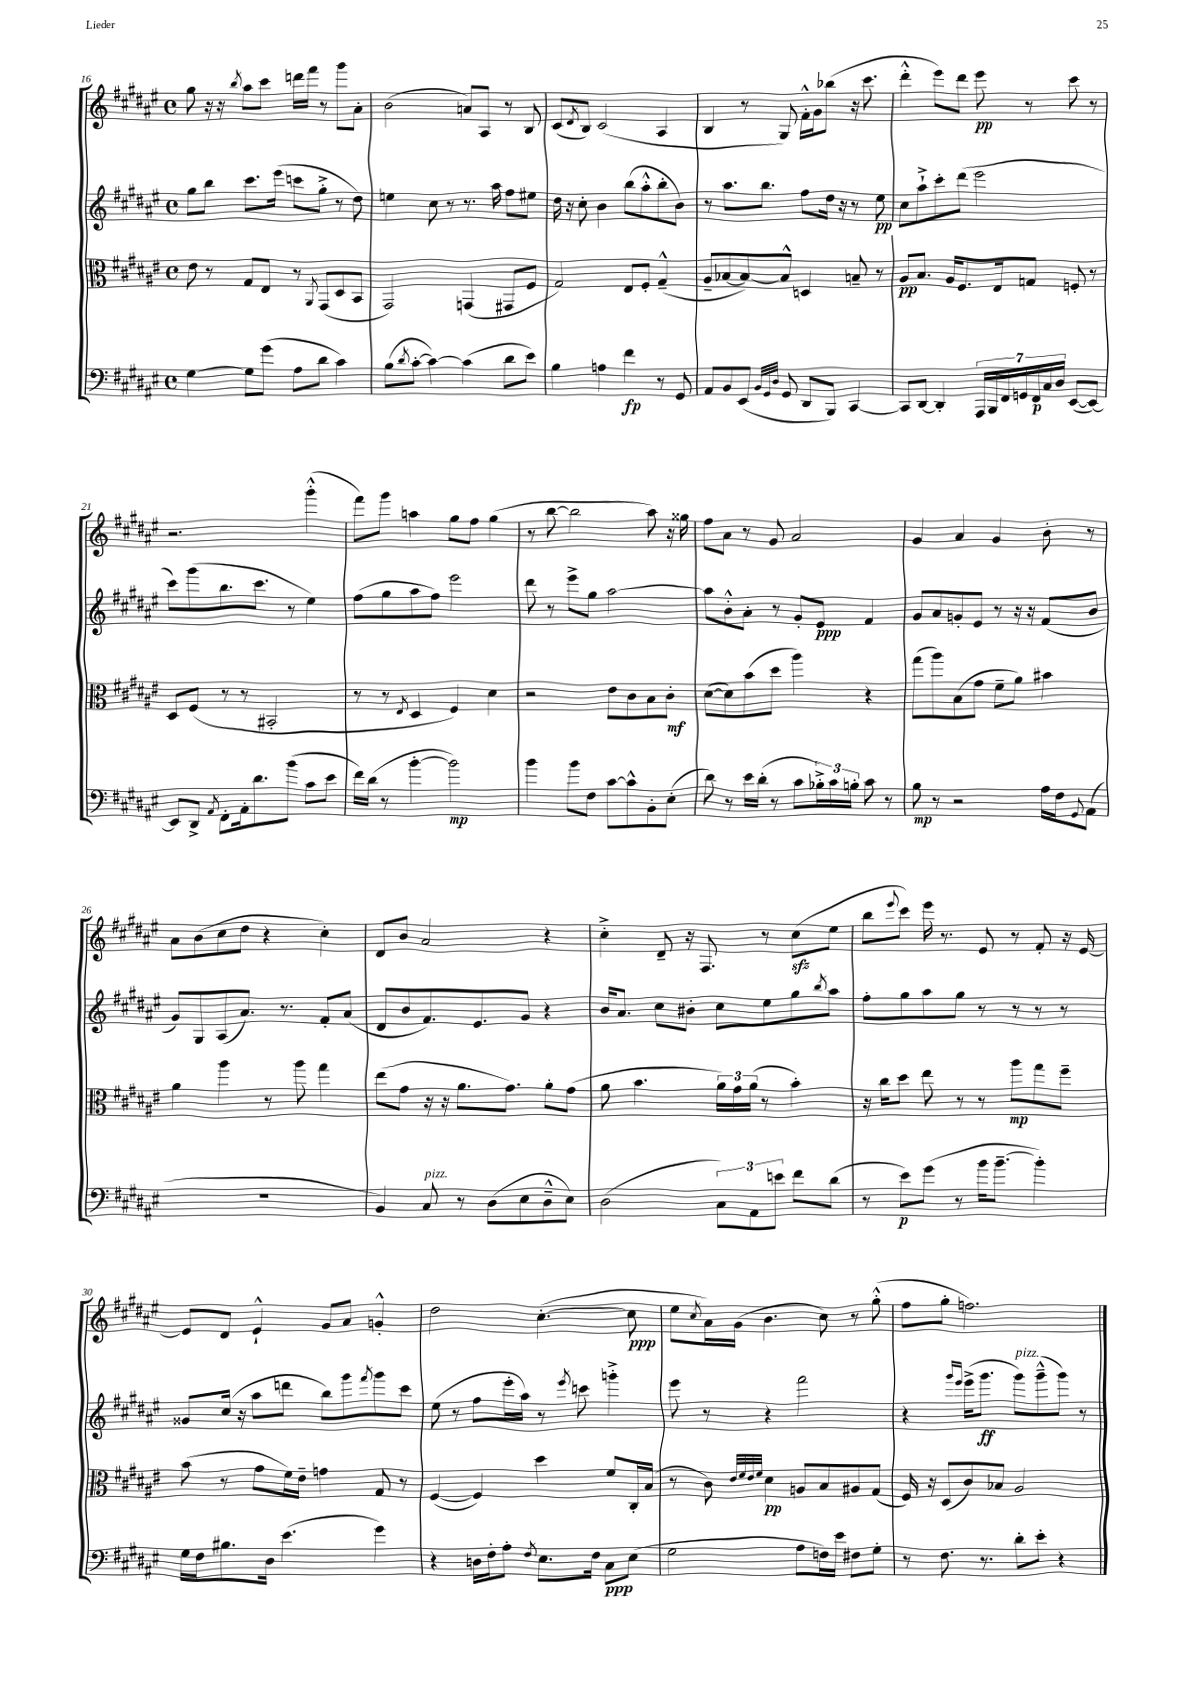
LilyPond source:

<<
\new StaffGroup <<
\new Staff = "s0" {
    \clef treble \key fis \major \defaultTimeSignature \time 4/4
    gis''8 r16 r16 \acciaccatura { b''8 } ais''8 cis'''8 d'''16 fis'''16 r8 gis'''8 ais'8-. |
    b'2( a'8) ais8 r8 b8 |
    cis'8( \acciaccatura { dis'8 } b8) cis'2( ais4 |
    b4 r8 gis8) fis'16-.-^ gis'16 bes''8( r16 cis'''8. |
    dis'''4-.-^ eis'''8) dis'''8 eis'''8\pp r8 cis'''8 r8 |
    r2. gis'''4-.-^( |
    fis'''8) gis'''8 a''4 gis''8 fis''8 gis''4( |
    r8 b''8~ b''2 ais''8) r16 gisis''16 |
    fis''8 ais'8 r8 gis'8 ais'2 |
    gis'4 ais'4 gis'4 b'8-. r8 |
    ais'8 b'8( cis''8 dis''8 r4 cis''4-.) |
    dis'8 b'8 ais'2 r4 |
    cis''4-.-> dis'8-- r16 fis8. r8 cis''8\sfz( eis''8 |
    b''8 \appoggiatura { eis'''8 } cis'''8) eis'''16 r8. eis'8 r8 fis'8-. r16 eis'16~ |
    eis'8 dis'8 eis'4-!-^ gis'8 ais'8 g'4-.-^ |
    dis''2 cis''4.~-.( cis''8\ppp |
    eis''8 \acciaccatura { cis''8 } ais'16) gis'16( b'4. cis''8) r8 gis''8-.-^( |
    fis''8 gis''8-. f''2.) \bar "|." |
}
\new Staff = "s1" {
    \clef treble \key fis \major \defaultTimeSignature \time 4/4
    gis''8 b''8 cis'''8. eis'''16( c'''8 gis''8-.-> r8 dis''8) |
    e''4 cis''8 r8 r8. ais''16 fis''8 eis''8 |
    dis''16 r16 cis''8-. b'4 b''8( ais''8-.-^ b''8-. b'8) |
    r8 ais''8. b''8. fis''8 dis''16 r16 r8 eis''8\pp |
    cis''8 ais''8-!-> cis'''8-. dis'''8( eis'''2 |
    cis'''8) gis'''8( b''8. cis'''8. r8 eis''4) |
    fis''8( gis''8 ais''8 fis''8) eis'''2 |
    dis'''8 r8 eis'''8-> gis''8 ais''2~ |
    ais''8 b'8-.-^ ais'8-. r8 gis'8-. eis'8\ppp fis'4 |
    gis'8 ais'8 g'8-. eis'8 r8 r16 r16 fis'8( b'8 |
    gis'8) gis8 ais8( ais'8.) r8. fis'8-. ais'8( |
    dis'8 b'8 fis'8.) eis'8. gis'8 r4 |
    b'16 ais'8. cis''8 bis'8-. cis''8 eis''8 gis''8 \acciaccatura { b''8 } ais''8 |
    fis''8-. gis''8 ais''8 gis''8 r8 r8 r8 r8 |
    gisis'8 cis''16( r16 ais''8 d'''8 b''8) gis'''8 \acciaccatura { fis'''8 } gis'''8 cis'''8 |
    eis''8( r8 fis''8 eis'''16-. ais''16) r8 \acciaccatura { eis'''8 } c'''8 g'''4-.-> |
    eis'''8 r8 r4 fis'''2 |
    r4 \grace { gis'''16 eis'''16 } eis'''16->( gis'''8.\ff gis'''8^\markup { \italic "pizz." }) gis'''8---^( gis'''8) r8 \bar "|." |
}
\new Staff = "s2" {
    \clef alto \key fis \major \defaultTimeSignature \time 4/4
    eis'8 r8 gis8 eis8 r8 \acciaccatura { ais,8 } gis,8( dis8 b,8 |
    gis,2) g,4( gis,8 fis8 |
    gis2) eis8 fis8-. gis4---^( |
    ais8-- bes8~ bes8~) bes8-^ d4 b8-- r8 |
    ais8\pp b8. ais16 fis8. eis16 g8 f8-. r8 |
    dis8 fis8( r8 r8 bis,2-. |
    r8 r8 \acciaccatura { eis8 } dis4 fis4) dis'4 |
    r2 eis'8 cis'8 b8 cis'8-.\mf |
    dis'8~( dis'8) b'8( dis''8 ais''4) r4 |
    gis''8( ais''8) b8( gis'8 fis'8-- ais'8) bis'4 |
    ais'4 ais''4 r8 ais''8 gis''4 |
    eis''8( gis'8 r16 r16 ais'8. gis'8.) ais'8-. gis'8( |
    ais'8 b'4. \tuplet 3/2 { ais'16) gis'16 ais'16( } r8 b'4-.) |
    r16 cis''16 dis''8 eis''8 r8 r8 ais''8\mp gis''8 fis''8-- |
    b'8( r8 gis'8 fis'16) eis'16-- g'4 gis8 r8 |
    fis4~( fis4) dis''4 fis'8 cis16-. b16( |
    r8 cis'8) \grace { eis'32 fis'32 eis'32 fis'32 } dis'4\pp a8 b8 ais8 gis8( |
    fis16) r16 dis8( cis'8) bes8 ais2 \bar "|." |
}
\new Staff = "s3" {
    \clef bass \key fis \major \defaultTimeSignature \time 4/4
    gis4~ gis8 gis'8( ais8 dis'8 cis'4) |
    b8( \acciaccatura { dis'8 } cis'8~-. cis'4~) cis'4( dis'8 eis'8) |
    b4 a4 fis'4\fp r8 gis,8 |
    ais,8 b,8 eis,8( \grace { b,32 gis,32 dis32 } gis,8 dis,8 b,,8) cis,4~ |
    cis,8 dis,8~ dis,4-. \tuplet 7/4 { ais,,16 b,,16 fis,16 g,16 fis,16\p cis16 dis16 } eis,8~( eis,8~) |
    eis,8 dis,8-> \acciaccatura { ais,8 } fis,8-. ais,16-. dis'8. b'8( cis'8 eis'8 |
    fis'16) dis'16( r8 b'4~-. b'2\mp) |
    b'4 b'8 fis8 cis'8~ cis'8-^ b,8-. eis8-.( |
    dis'8) r8 eis'16 dis'16-.( r8 cis'8 \tuplet 3/2 { bes16-.->) cis'16 b16-. } cis'8 r8 |
    b8\mp r8 r2 ais16 fis16 \appoggiatura { gis,8 } ais,8( |
    R1 |
    b,4) cis8^\markup { \italic "pizz." } r8 dis8( eis8 dis8---^ eis8) |
    dis2( \tuplet 3/2 { cis8) ais,8 e'8 } fis'8 dis'8( |
    r8 eis'8\p) gis'8( r8 b'16 b'8.~-- b'4-.) |
    gis16 fis16 bis8. dis16 eis'4.( gis'4) |
    r4 d16 fis16-. ais8-. \acciaccatura { fis8 } eis8. fis16 cis8\ppp eis8( |
    gis2 ais8 f16) eis'16 fis8 gis8-. |
    r8 fis8. r8. dis'8-. eis'8-. r4 \bar "|." |
}
>>
>>
\layout { \context { \Score currentBarNumber = #16 } }
